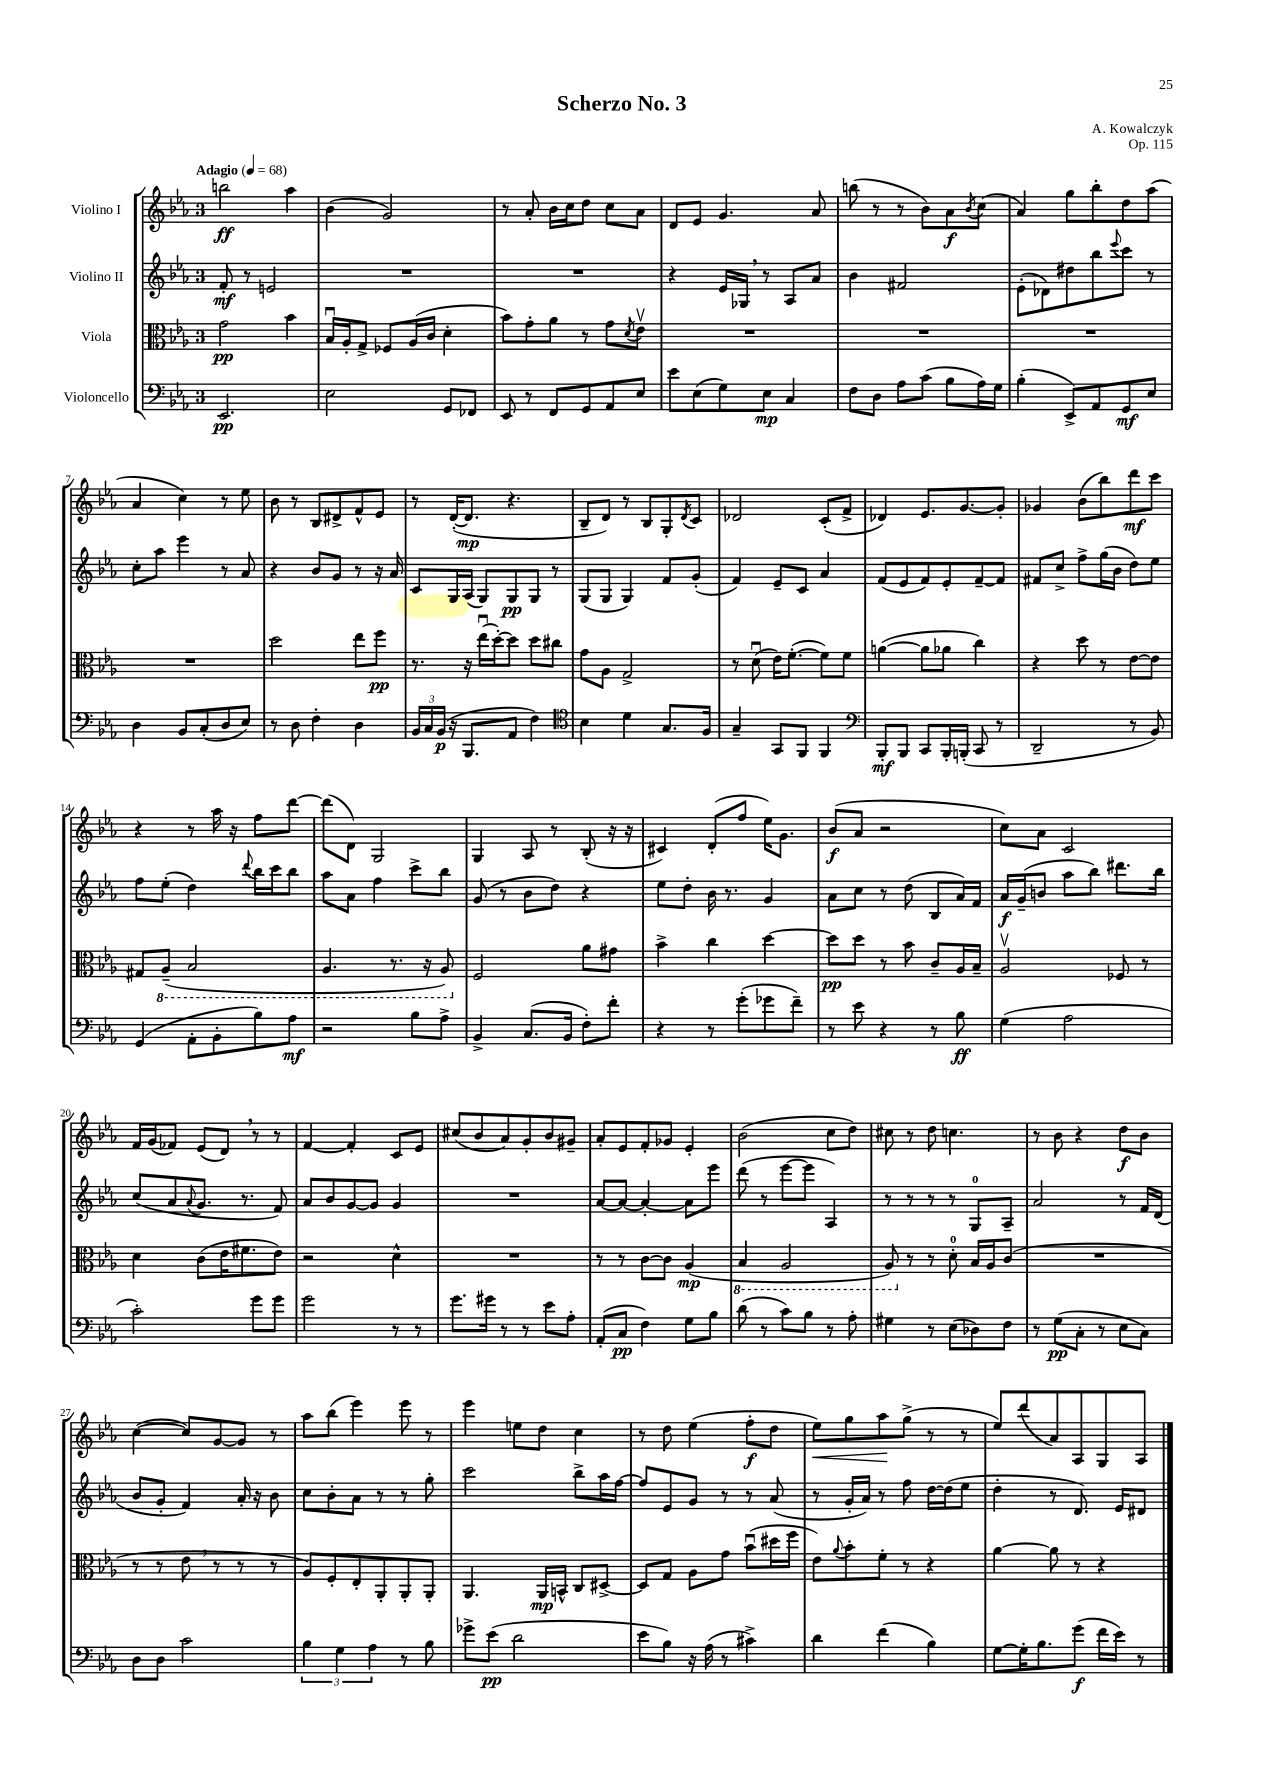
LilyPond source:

\header { title = "Scherzo No. 3" composer = "A. Kowalczyk" opus = "Op. 115" }
<<
\new StaffGroup <<
\new Staff = "s0" \with { instrumentName = "Violino I" } {
    \clef treble \key ees \major \once \override Staff.TimeSignature.style = #'single-digit \time 3/4 \tempo "Adagio" 4 = 68
    b''2\ff aes''4 |
    bes'4( g'2) |
    r8 aes'8-. bes'16 c''16 d''8 c''8 aes'8 |
    d'8 ees'8 g'4. aes'8 |
    b''8( r8 r8 bes'8) aes'8\f \acciaccatura { bes'8 } c''8( |
    aes'4) g''8 bes''8-. d''8 aes''8( |
    aes'4 c''4) r8 ees''8 |
    bes'8 r8 bes8 dis'8-> f'8-^ ees'8 |
    r8 d'16~-.( d'8.\mp r4. |
    bes8-- d'8) r8 bes8 g8-. \acciaccatura { d'8 } c'8 |
    des'2 c'8-.( f'8-> |
    des'4) ees'8. g'8.~ g'8-. |
    ges'4 bes'8( bes''8) d'''8\mf c'''8 |
    r4 r8 aes''16 r16 f''8 d'''8~ |
    d'''8( d'8) g2 |
    g4 aes8 r8 bes8-.( r16 r16 |
    cis'4) d'8-.( f''8 ees''16) g'8. |
    bes'8\f( aes'8 r2 |
    c''8) aes'8 c'2 |
    f'16 g'16( fes'8) ees'8( d'8) \breathe r8 r8 |
    f'4~ f'4-. c'8 ees'8 |
    cis''8( bes'8 aes'8) g'8-. bes'8 gis'8-- |
    aes'8-. ees'8 f'8-. ges'8 ees'4-. |
    bes'2( c''8 d''8) |
    cis''8 r8 d''8 c''4. |
    r8 bes'8 r4 d''8\f bes'8 |
    c''4~( c''8) g'8~ g'8 r8 |
    aes''8 bes''8( ees'''4) ees'''8 r8 |
    ees'''4 e''8 d''8 c''4 |
    r8 d''8 ees''4( f''8-.\f d''8 |
    ees''8\<) g''8 aes''8\! g''8->( r8 r8 |
    ees''8) d'''8( aes'8) aes8 g8 aes8 \bar "|." |
}
\new Staff = "s1" \with { instrumentName = "Violino II" } {
    \clef treble \key ees \major \once \override Staff.TimeSignature.style = #'single-digit \time 3/4
    f'8-.\mf r8 e'2 |
    R2. |
    R2. |
    r4 ees'16 ges16 \breathe r8 aes8 aes'8 |
    bes'4 fis'2 |
    ees'8-.( des'8) dis''8 bes''8 \appoggiatura { ees'''8 } c'''8 r8 |
    c''8-. aes''8 ees'''4 r8 aes'8 |
    r4 bes'8 g'8 r8 r16 aes'16 |
    c'8 g16 aes16( g8) g8\pp g8 r8 |
    g8( g8 g4) f'8 g'8-.( |
    f'4) ees'8-- c'8 aes'4 |
    f'8( ees'8 f'8) ees'8-. f'8~-- f'8 |
    fis'8 c''8-> f''8-> g''16( bes'16 d''8) ees''8 |
    f''8 ees''8-.( d''4) \appoggiatura { d'''8 } bes''16 c'''16 bes''8 |
    aes''8 aes'8 f''4 c'''8-> bes''8 |
    g'8( r8 bes'8 d''8) r4 |
    ees''8 d''8-. bes'16 r8. g'4 |
    aes'8 c''8 r8 d''8( bes8 aes'16) f'16 |
    aes'16\f g'16--( b'8 aes''8 bes''8) dis'''8. bes''16 |
    c''8( aes'8 \appoggiatura { aes'8 } g'8. r8. f'8) |
    aes'8 bes'8 g'8~ g'8 g'4 |
    R2. |
    aes'8~ aes'8~ aes'4~-. aes'8 ees'''8 |
    d'''8( r8 ees'''8~ ees'''8 aes4) |
    r8 r8 r8 r8 g8-0 aes8-- |
    aes'2 r8 f'16 d'16( |
    bes'8 g'8-. f'4) aes'16-. r16 bes'8 |
    c''8 bes'8-. aes'8 r8 r8 g''8-. |
    c'''2 bes''8-> aes''16 f''16~ |
    f''8 ees'8 g'8 r8 r8 aes'8( |
    r8 g'16-. aes'16) r8 f''8 d''16~ d''16( ees''8 |
    d''4-. r8 d'8.) ees'16 dis'8 \bar "|." |
}
\new Staff = "s2" \with { instrumentName = "Viola" } {
    \clef alto \key ees \major \once \override Staff.TimeSignature.style = #'single-digit \time 3/4
    g'2\pp bes'4 |
    bes16\downbow aes16-. g8-> fes8 aes16( c'16 d'4-. |
    bes'8) g'8-. aes'8 r8 g'8 \acciaccatura { d'8 } ees'8\upbow |
    R2. |
    R2. |
    R2. |
    R2. |
    d''2 ees''8 f''8\pp |
    r8. r16 ees''16\downbow( d''16~-.) d''8 d''8 cis''8 |
    g'8 aes8 g2-> |
    r8 d'8\downbow( ees'16) f'8.~-.( f'8) f'8 |
    a'4~( a'8 aes'8 c''4) |
    r4 d''8 r8 ees'8~ ees'8 |
    gis8 \ottava #-1 aes,8--( bes,2 |
    aes,4. r8. r16 aes,8) \ottava #0 |
    f2 aes'8 gis'8 |
    bes'4-> c''4 d''4~ |
    d''8\pp d''8 r8 bes'8 c'8-- aes16 bes16-- |
    aes2\upbow fes8 r8 |
    d'4 c'8( ees'16 fis'8. ees'8) |
    r2 d'4-^ |
    R2. |
    r8 r8 c'8~ c'8 aes4\mp( |
    \ottava #-1 bes,4 aes,2 |
    aes,8) \ottava #0 r8 r8 d'8-0-. bes16 aes16 c'8( |
    R2. |
    r8 r8 ees'8 \breathe r8 r8 r8 |
    aes8) f8-. ees8-. aes,8-. aes,8-. aes,8-. |
    aes,4. aes,16\mp b,16-^ c8 dis8~-> |
    dis8 g8 aes8 g'8 bes'8\downbow( dis''16 f''16 |
    ees'8) \appoggiatura { aes'8 } bes'8-. f'8-. r8 r4 |
    aes'4~ aes'8 r8 r4 \bar "|." |
}
\new Staff = "s3" \with { instrumentName = "Violoncello" } {
    \clef bass \key ees \major \once \override Staff.TimeSignature.style = #'single-digit \time 3/4
    ees,2.\pp |
    ees2 g,8 fes,8 |
    ees,8 r8 f,8 g,8 aes,8 ees8 |
    ees'8 ees8( g8) ees8\mp c4 |
    f8 d8 aes8 c'8( bes8 aes16) g16 |
    bes4-.( ees,8->) aes,8 g,8\mf ees8 |
    d4 bes,8 c8-.( d8 ees8) |
    r8 d8 f4-. d4 |
    \tuplet 3/2 { bes,16 c16 bes,16\p( } r16 bes,,8. aes,8 f4) |
    \clef tenor bes4 d'4 g8. f16 |
    g4-- g,8 f,8 f,4 |
    \clef bass bes,,8-.\mf bes,,8 c,8 bes,,16-. b,,16-.( c,8 r8 |
    d,2-- r8 bes,8) |
    g,4( aes,8-. bes,8-. bes8) aes8\mf |
    r2 bes8 aes8-> |
    bes,4-> c8.( bes,16 f8-.) f'8-. |
    r4 r8 g'8-.( ges'8 f'8--) |
    r8 ees'8 r4 r8 bes8\ff |
    g4( aes2 |
    c'2-.) g'8 g'8 |
    g'2 r8 r8 |
    g'8. gis'16 r8 r8 ees'8 aes8-. |
    aes,8-.( c8\pp f4) g8 bes8 |
    d'8( r8 c'8) bes8 r8 aes8-. |
    gis4 r8 ees8( des8) f8 |
    r8 g8\pp( c8-. r8 ees8 c8) |
    d8 d8 c'2 |
    \tuplet 3/2 { bes4 g4 aes4 } r8 bes8 |
    ges'8-> ees'8\pp( d'2 |
    ees'8 bes8) r16 aes16( r8 cis'4->) |
    d'4 f'4( bes4) |
    g8~ g16-. bes8. g'8\f( f'16 ees'16) r8 \bar "|." |
}
>>
>>
